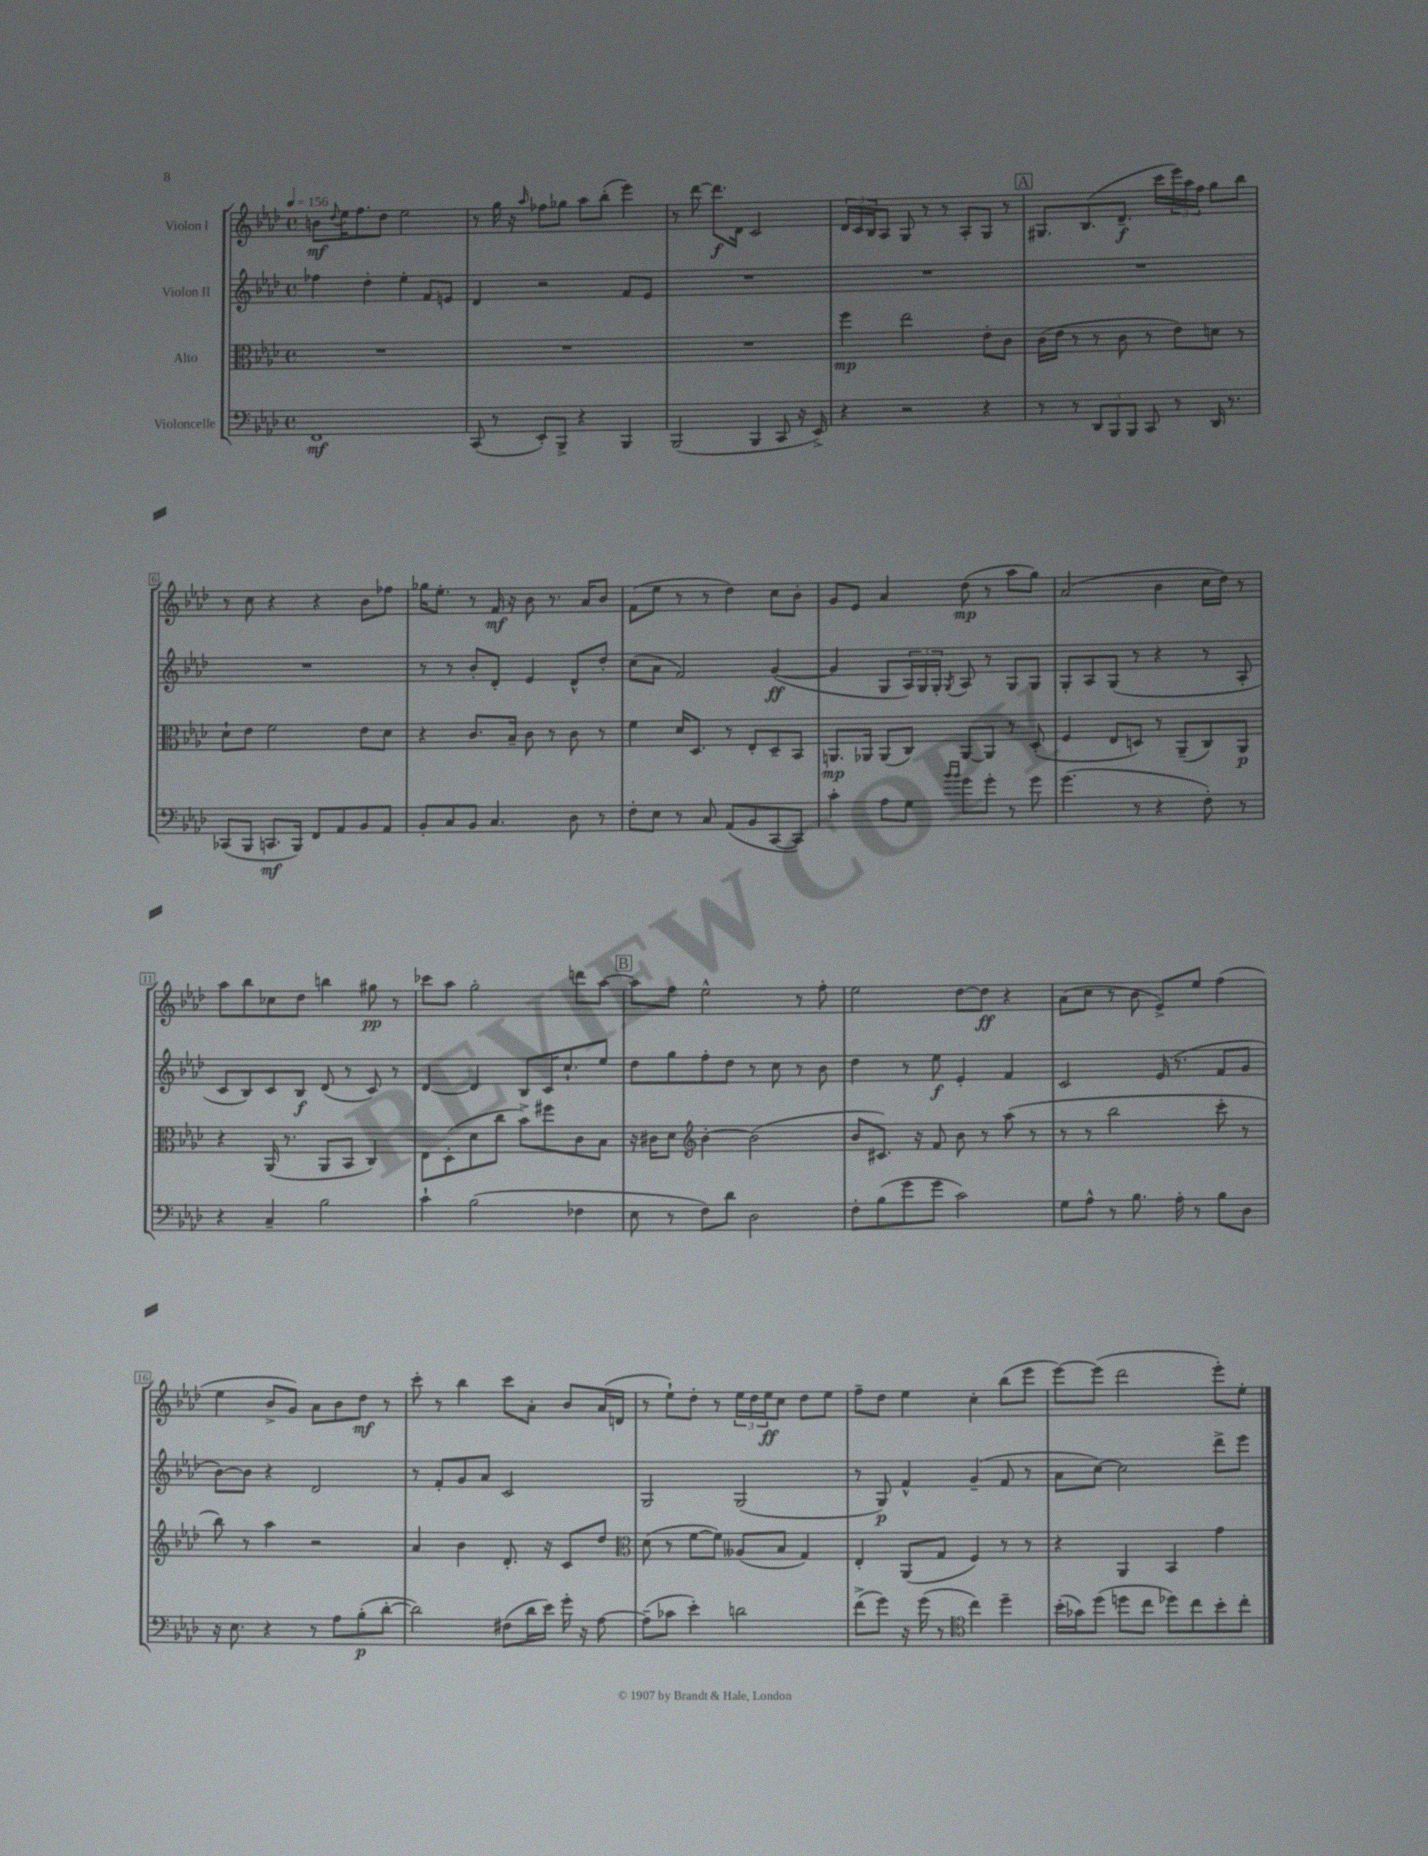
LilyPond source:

<<
\new StaffGroup <<
\new Staff = "s0" \with { instrumentName = "Violon I" } {
    \clef treble \key aes \major \defaultTimeSignature \time 4/4 \tempo 4 = 156
    b'8\mf \appoggiatura { des''8 } ees''16 f''8. des''8 ees''2 |
    r8 g''16 r16 \grace { aes''16 } fes''8 ges''8 aes''8 bes''8-.( ees'''4) |
    r8 des'''8~ des'''8.\f des'16 c'2 |
    \tuplet 3/2 { des'16 c'16 bes16 } aes8 g8 r8 r8 aes8-. g8 r8 |
    \mark \markup { \box "A" } gis8. bes8.( des'8.--\f c'''16 \tuplet 3/2 { ees'''16) aes''16 f''16 } g''8 bes''8 |
    r8 c''8 r4 r4 bes'8 fes''8 |
    ges''16 ees''8.-. r8 f'16\mf r16 bes'8 r8. aes'16 bes'8 |
    f'8( ees''8 r8 r8 des''4) c''8 bes'8-. |
    g'8 ees'8 aes'4 des''8\mp( r8 aes''8 g''8) |
    aes'2( bes'4 c''16 des''16) r8 |
    aes''8 bes''8 ces''8 des''8 b''4 gis''8\pp r8 |
    ces'''8 aes''8 g''2-. d'''8 aes''8~ |
    \mark \markup { \box "B" } aes''8 f''8 ees''2-^ r8 f''8-. |
    ees''2 des''8~ des''8\ff r4 |
    aes'8( c''8 r8 bes'8 ees'8->) ees''8 f''4( |
    ees''4 bes'8-> g'8) aes'8 bes'8 des''8\mf r8 |
    c'''8-. r8 bes''4 c'''8 aes'8-. bes'8 aes'16( d'16 |
    r8 ees''8-!) des''8-. r8 \tuplet 3/2 { ees''16 des''16 ees''16\ff } c''8 des''8 ees''8 |
    f''8-- des''8 ees''4 c''4-. bes''8( ees'''8 |
    ees'''8~) ees'''8( des'''2 ees'''8-.) ees''8-. \bar "|." |
}
\new Staff = "s1" \with { instrumentName = "Violon II" } {
    \clef treble \key aes \major \defaultTimeSignature \time 4/4
    fes''4 des''4-. ees''4-. f'8 e'8 |
    des'4 r2 f'8 ees'8 |
    R1 |
    R1 |
    \mark \markup { \box "A" } R1 |
    R1 |
    r8 r8 bes'8-. des'8-. ees'4 des'8-^ des''8-. |
    c''8( aes'8 f'2) g'4~\ff( |
    g'4 g8 \tuplet 3/2 { aes16) g16 g16-. } \acciaccatura { g8 } aes8 r8 g8 g8 |
    g8-. aes8 g8( r8 r4 r8 aes8-. |
    c'8 bes8) c'8 bes8\f des'8( r8 c'8) r8 |
    des'4~ des'4 bes8 c'16 c''8.-! ees''8 |
    \mark \markup { \box "B" } des''8 g''8 f''8-. des''8 r8 c''8 r8 bes'8 |
    des''4 r8 ees''8\f ees'4-. f'4 |
    c'2 ees'16( r8. f'8 g'8 |
    bes'8~) bes'8 r4 des'2 |
    r8 f'8-. g'8 aes'8 c'2 |
    g2 g2( |
    r8 g8\p) f'4-^ g'4--( f'8 r8 |
    aes'8 c''8~) c''2 des'''8-> ees'''8 \bar "|." |
}
\new Staff = "s2" \with { instrumentName = "Alto" } {
    \clef alto \key aes \major \defaultTimeSignature \time 4/4
    R1 |
    R1 |
    R1 |
    f''4\mp ees''2 ees'8-. c'8 |
    \mark \markup { \box "A" } c'16( ees'16 r8 r8 c'8 r8 ees'8) d'8 r8 |
    des'8-! ees'8 f'2 ees'8 des'8 |
    r4 c'8. bes16-- c'8 r8 c'8 r8 |
    f'4 des'16 des8. r8 ees8-. des8-- bes,8 |
    a,8.\mp aes,16 aes,8( c8) aes,8~ aes,8 r8 des8-.( |
    f4 ees8 d8) r8 aes,8--( c8) aes,8\p |
    r4 aes,16( r8. aes,8 bes,8 c4) |
    ees8 des8-.( des'8 c''8 bes'8->) fis''8 c'8 bes8 |
    \mark \markup { \box "B" } r16 cis'16 des'8 \clef treble bes'4~-. bes'2( |
    bes'8 cis'8.) r16 f'8 bes'8 r8 aes''8( r8 |
    r8 r8 bes''2 c'''8-. r8 |
    bes''8) r8 aes''4 r2 |
    aes'4 bes'4 des'8.-. r16 c'8 des''8 |
    \clef alto des'8( r8 f'8~ f'8) aeses8( bes8 g4) |
    ees4-. aes,8( g8 f4) r8 r8 |
    r4 aes,4 bes,4 g'4 \bar "|." |
}
\new Staff = "s3" \with { instrumentName = "Violoncelle" } {
    \clef bass \key aes \major \defaultTimeSignature \time 4/4
    f,1\mf |
    c,8( r8 ees,8-.) bes,,8-> r4 bes,,4 |
    bes,,2( bes,,4 c,8 r16 ees,16->) |
    r4 r2 r4 |
    \mark \markup { \box "A" } r8 r8 \tuplet 3/2 { des,8 bes,,8 bes,,8 } c,8 r8 des,16 r8. |
    ces,8( bes,,8 c,8.\mf bes,,16) f,8 aes,8 bes,8 aes,8 |
    bes,8-. c8 bes,8 c4. des8 r8 |
    f8-. ees8 r8 c8 aes,8( bes,8 c,8~ c,8) |
    c'4-. aes8 g8 \grace { bes'16 bes'16 } g'8 g'8-. r8 g'8 |
    g'4.( r8 r4 f8-.) r8 |
    r4 c4-- bes2 |
    c'4-! bes2( fes4 |
    \mark \markup { \box "B" } ees8 r8 f8) des'8 des2 |
    f8-. bes8( g'8 g'8 c'2) |
    g8 aes8-^ r8 bes8. aes16-. r8 bes8 des8 |
    r16 ees8. r4 r8 aes8 bes8-.\p( des'8~-. |
    des'2) fis8( des'16 ees'16) g'16-. r16 aes8~ |
    aes8--( ces'8 ees'4-.) d'2 |
    f'8->( g'8) r16 g'16( r8 \clef tenor c''4) des''4-- |
    bes'16-.( ges'16) des''8( d''8 c''8 des''8) c''8 bes'8-. c''8-. \bar "|." |
}
>>
>>
\layout { \context { \Score \override BarNumber.stencil = #(make-stencil-boxer 0.1 0.3 ly:text-interface::print) } }
